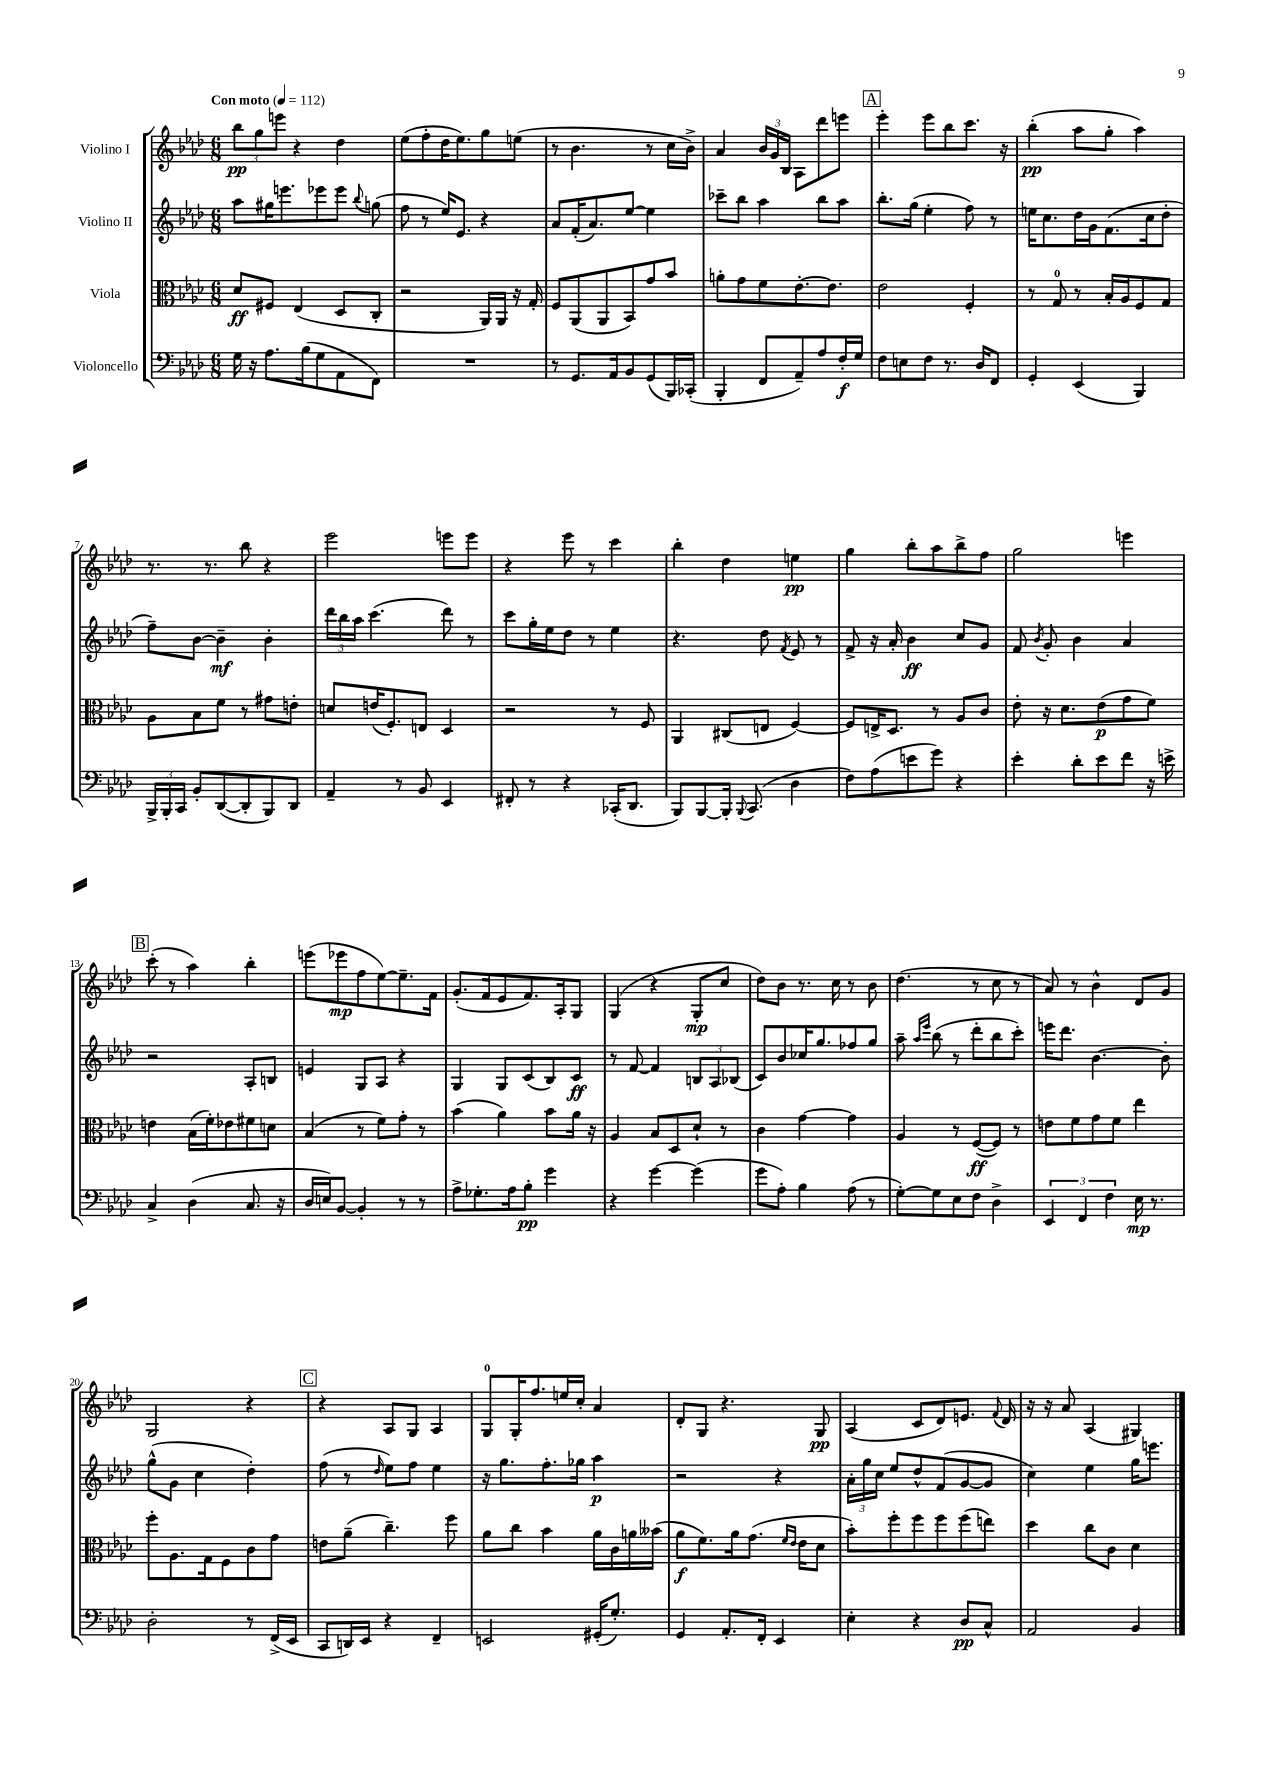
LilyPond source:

<<
\new StaffGroup <<
\new Staff = "s0" \with { instrumentName = "Violino I" } {
    \clef treble \key aes \major \numericTimeSignature \time 6/8 \tempo "Con moto" 4 = 112
    \autoBeamOff \tuplet 3/2 { bes''8[\pp g''8 e'''8] } r4 des''4 |
    ees''8[( f''8-. des''16 ees''8.) g''8 e''8]( |
    r8 bes'4. r8 c''16[ bes'16]->) |
    aes'4 \tuplet 3/2 { bes'16[ g'16 bes16] } aes8[ des'''8 e'''8] |
    \mark \markup { \box "A" } ees'''4-. ees'''8[ bes''8 c'''8.] r16 |
    bes''4-.\pp( aes''8[ g''8]-. aes''4) |
    r8. r8. bes''8 r4 |
    ees'''2 e'''8[ e'''8] |
    r4 ees'''8 r8 c'''4 |
    bes''4-. des''4 e''4\pp |
    g''4 bes''8[-. aes''8 bes''8-> f''8] |
    g''2 e'''4 |
    \mark \markup { \box "B" } c'''8-.( r8 aes''4) bes''4-. |
    e'''8[( ees'''8\mp f''8 ees''8~) ees''8.-- f'16] |
    g'8.[-.( f'16 ees'8 f'8.) aes16-. g8] |
    g4( r4 g8[-.\mp c''8] |
    des''8[) bes'8] r8. c''16 r8 bes'8 |
    des''4.( r8 c''8 r8 |
    aes'8) r8 bes'4-^ des'8[ g'8] |
    g2 r4 |
    \mark \markup { \box "C" } r4 aes8[ g8] aes4 |
    g8[-0 g16-. f''8. e''16 c''16]-. aes'4 |
    des'8[-. g8] r4. g8\pp |
    aes4( c'8[ des'8) e'8.] \appoggiatura { f'8 } des'16 |
    r16 r16 aes'8 aes4( gis4) \bar "|." |
}
\new Staff = "s1" \with { instrumentName = "Violino II" } {
    \clef treble \key aes \major \numericTimeSignature \time 6/8
    \autoBeamOff aes''8[ gis''16 e'''8. ees'''8 ees'''8] \appoggiatura { bes''8 } g''8( |
    f''8 r8 ees''16[) ees'8.] r4 |
    aes'8[ f'16-.( aes'8.) ees''8]~ ees''4 |
    ces'''8[-- bes''8] aes''4 bes''8[ aes''8] |
    \mark \markup { \box "A" } bes''8.[-. g''16]( ees''4-. f''8) r8 |
    e''16[ c''8. des''16 g'16 f'8.( c''16 des''8]-. |
    f''8[--) bes'8]~ bes'4--\mf bes'4-. |
    \tuplet 3/2 { des'''16[ bes''16 aes''16] } c'''4.( des'''8) r8 |
    c'''8[ g''16-. ees''16 des''8] r8 ees''4 |
    r4. des''8 \acciaccatura { f'8 } ees'8 r8 |
    f'8-> r16 aes'16-. bes'4\ff c''8[ g'8] |
    f'8 \acciaccatura { bes'8 } g'8-. bes'4 aes'4 |
    \mark \markup { \box "B" } r2 aes8[-. b8] |
    e'4 g8[ aes8] r4 |
    g4 g8[ c'8( bes8) c'8]\ff |
    r8 f'8~ f'4 \tuplet 3/2 { b8[ aes8 bes8]( } |
    c'8[) bes'8 ces''16 g''8. fes''8 g''8] |
    aes''8-- \grace { aes''16[ ees'''16] } bes''8( r8 des'''8[-. bes''8 c'''8]-.) |
    e'''16[ des'''8.] bes'4.~ bes'8-. |
    g''8[-^( g'8] c''4 des''4-.) |
    \mark \markup { \box "C" } f''8( r8 \grace { des''16 } ees''8[) f''8] ees''4 |
    r16 g''8.[ f''8.-. ges''16] aes''4\p |
    r2 r4 |
    \tuplet 3/2 { aes'16[-. g''16 c''16] } ees''8[ des''8-^ f'8( g'8~ g'8] |
    c''4) ees''4 g''16[ e'''8.] \bar "|." |
}
\new Staff = "s2" \with { instrumentName = "Viola" } {
    \clef alto \key aes \major \numericTimeSignature \time 6/8
    \autoBeamOff des'8[\ff fis8] ees4( des8[ c8]-. |
    r2 aes,16[) aes,16] r16 g16-. |
    f8[ aes,8( aes,8 bes,8) g'8 bes'8] |
    a'8[-. g'8 f'8 ees'8.~-. ees'8.] |
    \mark \markup { \box "A" } ees'2 f4-. |
    r8 g8-0 r8 bes16[-. aes16 f8 g8] |
    aes8[ bes8 f'8] r8 gis'8[ e'8]-. |
    d'8[ e'16( f8.-.) e8] des4 |
    r2 r8 f8 |
    aes,4 cis8[( e8] f4~) |
    f8[ e16-> des8.] r8 aes8[ c'8] |
    ees'8-. r16 des'8.[ ees'8\p( g'8 f'8]) |
    \mark \markup { \box "B" } e'4 bes16[( f'16-.) ees'8 fis'8 d'8] |
    bes4( r8 f'8[) g'8]-. r8 |
    bes'4( aes'4) bes'8[ aes'16] r16 |
    aes4 bes8[ des8 des'8]-! r8 |
    c'4 g'4~ g'4 |
    aes4 r8 f8[~\ff( f8]) r8 |
    e'8[ f'8 g'8 f'8] ees''4 |
    f''8[-. aes8. g16 f8 c'8 g'8] |
    \mark \markup { \box "C" } e'8[ aes'8]--( c''4.--) f''8 |
    aes'8[ c''8] bes'4 aes'16[ c'16 a'16 beses'16]( |
    aes'8[\f f'8.) aes'16 g'8.]( \grace { f'16[ ees'16] } ees'16[ des'8] |
    bes'8[-.) f''8-. f''8 f''8 f''8( e''8]) |
    des''4 c''8[ c'8] des'4 \bar "|." |
}
\new Staff = "s3" \with { instrumentName = "Violoncello" } {
    \clef bass \key aes \major \numericTimeSignature \time 6/8
    \autoBeamOff g16 r16 aes8.[ bes16( g8 aes,8 f,8]) |
    R2. |
    r8 g,8.[ aes,16 bes,8 g,8( bes,,16) ces,16]-.( |
    bes,,4-. f,8[ aes,8--) aes8 f16-.\f g16] |
    \mark \markup { \box "A" } f8[ e8 f8] r8. des16[ f,8] |
    g,4-. ees,4( bes,,4) |
    \tuplet 3/2 { bes,,16[-> bes,,16-. c,16] } bes,8[-. des,8~( des,8-. bes,,8) des,8] |
    aes,4-- r8 bes,8 ees,4 |
    fis,8-. r8 r4 ces,16[-.( des,8.] |
    bes,,8[) bes,,8~ bes,,16]-. \appoggiatura { bes,,8 } c,8.( des4 |
    f8[) aes8( e'8 g'8]) r4 |
    ees'4-. des'8[-. ees'8 f'8] r16 e'16-> |
    \mark \markup { \box "B" } c4-> des4( c8. r16 |
    des16[ e16) bes,8]~ bes,4-. r8 r8 |
    aes8[-> ges8.-. aes16 bes8]-.\pp g'4 |
    r4 g'4~ g'4( |
    g'8[ aes8]-.) bes4 aes8( r8 |
    g8[~-.) g8 ees8 f8] des4-> |
    \tuplet 3/2 { ees,4 f,4 f4 } ees16\mp r8. |
    des2-. r8 f,16[->( ees,16] |
    \mark \markup { \box "C" } c,8[ d,16) ees,16] r4 f,4-- |
    e,2 gis,16[-.( g8.]-.) |
    g,4 aes,8.[-. f,16]-. ees,4 |
    ees4-. r4 des8[\pp c8]-^ |
    aes,2 bes,4 \bar "|." |
}
>>
>>
